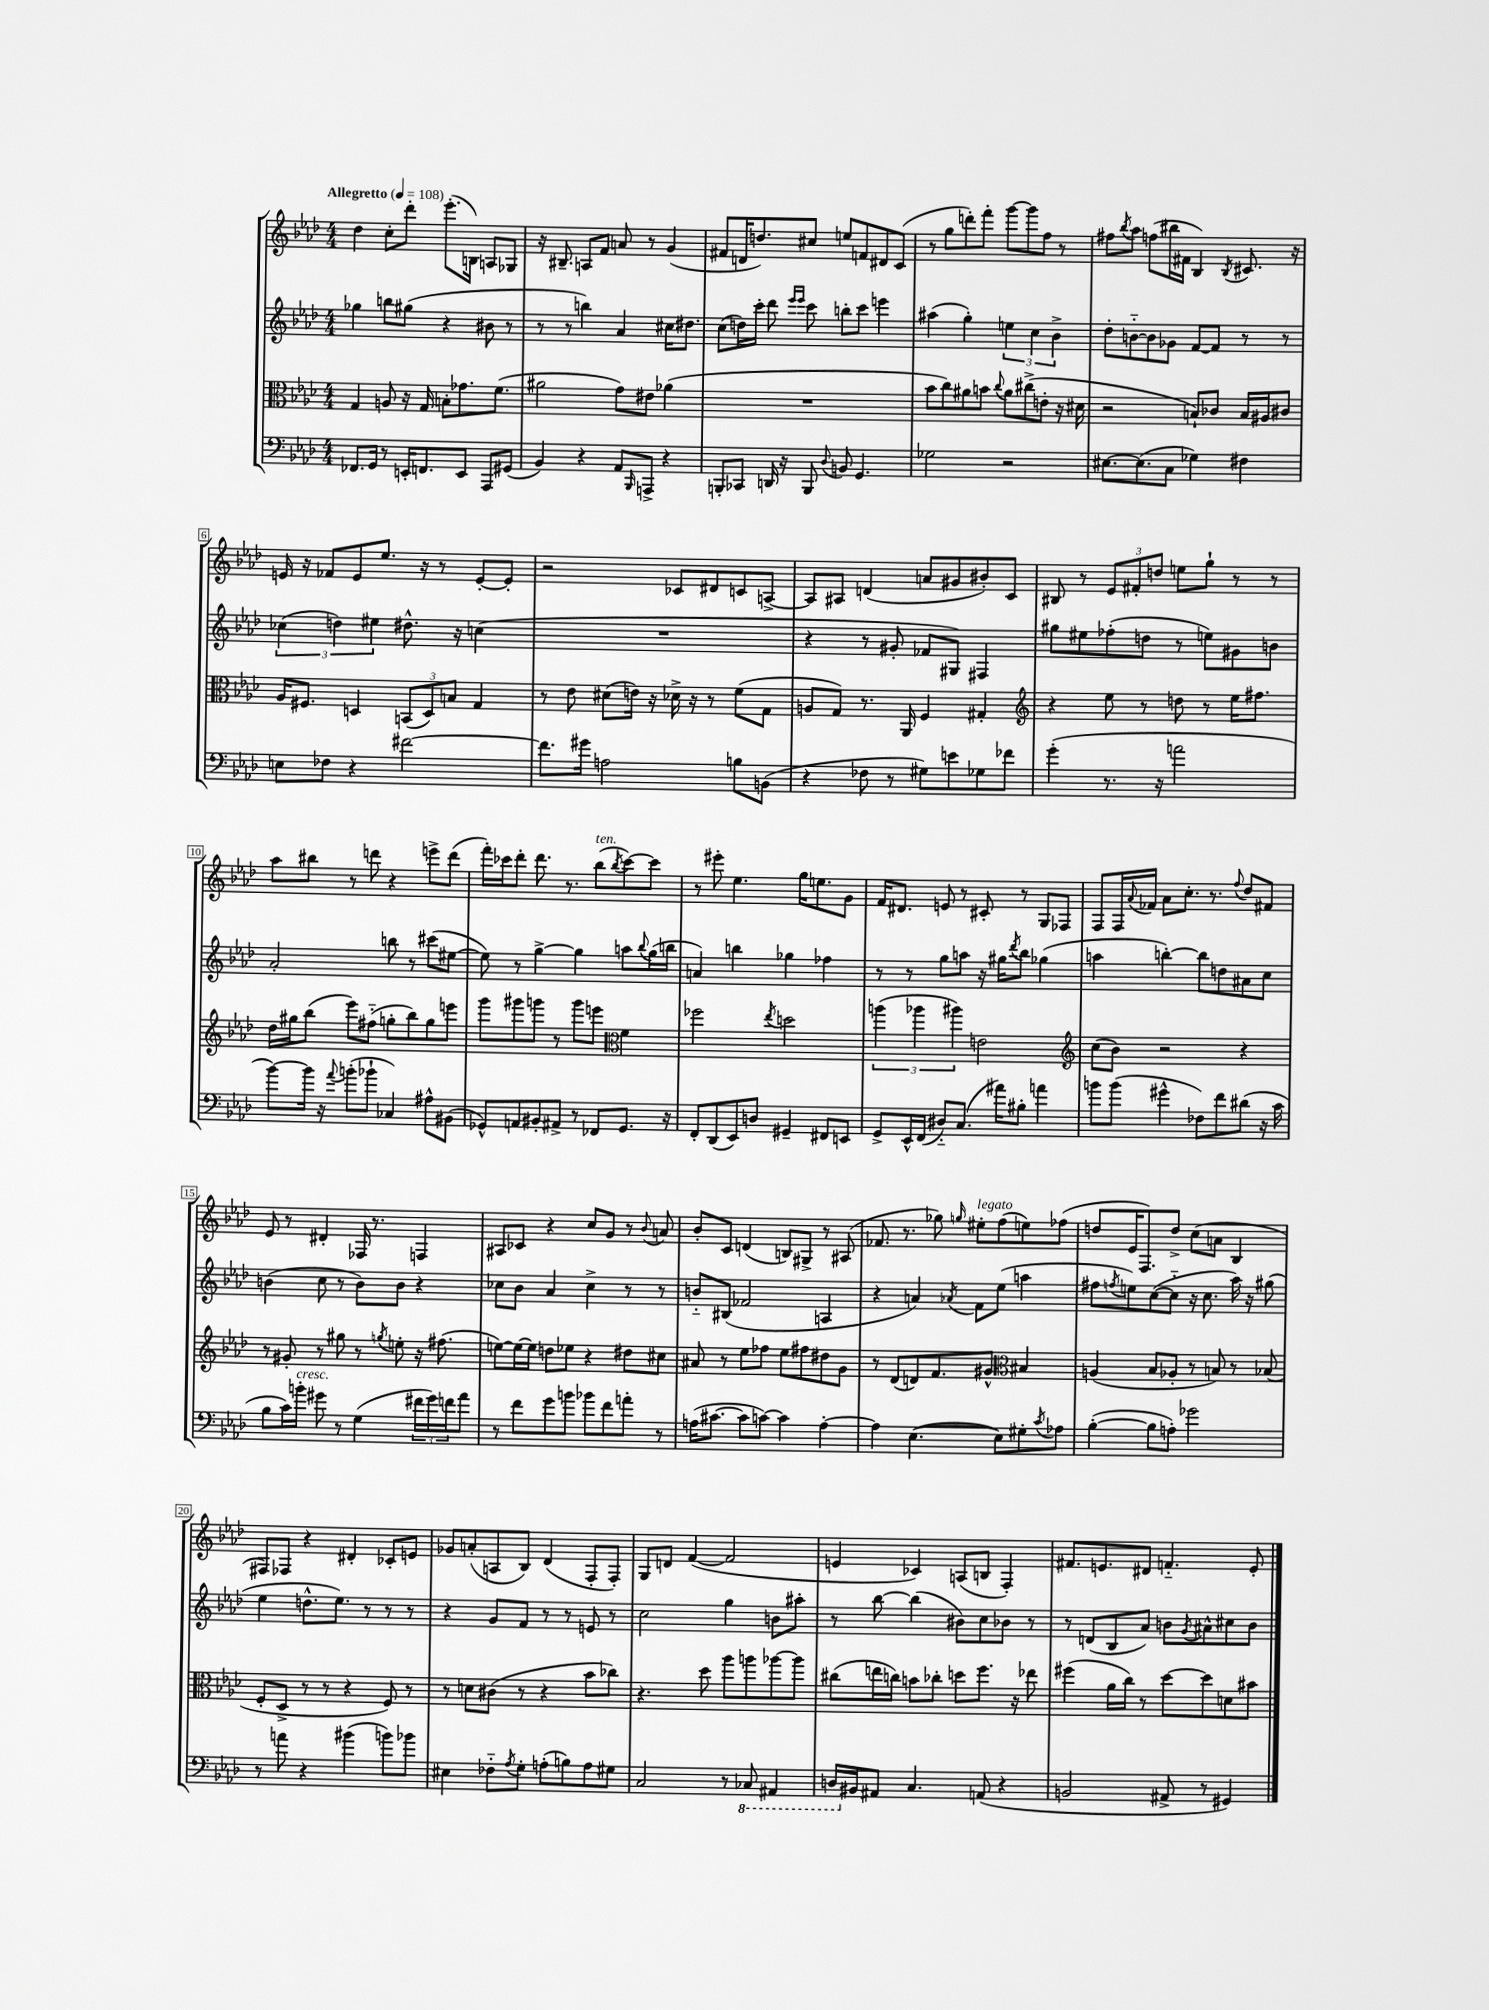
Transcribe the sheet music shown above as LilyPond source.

<<
\new StaffGroup <<
\new Staff = "s0" {
    \clef treble \key aes \major \numericTimeSignature \time 4/4 \tempo "Allegretto" 4 = 108
    des''4 c''8-. des'''8-. ees'''8.-.( b16) a8 ges8 |
    r16 bis8.-- a8 f'8 a'8 r8 g'4( |
    fis'8 d'16 d''8.) cis''8 e''8 f'8 dis'8 c'8( |
    r8 g''8 d'''8-.) f'''8-. g'''8~ g'''8 f''8 r8 |
    fis''8 \acciaccatura { bes''8 } aes''8 f''8( bis''16 fis'16 bes4) \acciaccatura { bes8 } cis'8. r16 |
    e'16 r16 fes'8 e'8 ees''8. r16 r8 e'8~-. e'8-. |
    r2 ces'8 dis'8 c'8 a8~-> |
    a8 ais8 d'4( a'8 gis'8 bis'8-.) c'8 |
    bis8 r8 \tuplet 3/2 { ees'8 fis'8-. d''8 } e''8 g''8-! r8 r8 |
    aes''8 bis''8 r8 d'''8 r4 e'''8-> d'''8( |
    f'''16-.) ces'''16 des'''8-. des'''8. r8. bes''8^\markup { \italic "ten." }( \acciaccatura { bes''8 } ces'''8~) ces'''8 |
    r8 eis'''8-. ees''4. g''16 e''8. g'8 |
    f'16 dis'8. e'8 r8 cis'8-. r8 g8 fes8 |
    f8 f16 \appoggiatura { aes'8 } fes'16 aes'8 c''8.-. r8. \appoggiatura { f''8 } des''8 fis'8 |
    ees'8 r8 dis'4-. fes16 r8. f4 |
    ais8 ces'8 r4 c''8 g'8 r8 \appoggiatura { bes'8 } a'8 |
    bes'8-. c'8 d'4( b8) gis8-> r8 ais8( |
    fes'8. r8. ges''8) \grace { g''16 } eis''8-.^\markup { \italic "legato" } f''8( e''8) fes''8( |
    d''8 ees'16 f8.) d''8-> c''8( a'8 bes4 |
    fis8) fes8 r4 dis'4-. ces'8-. e'8 |
    ges'8 a'8-.( a8 bes8) des'4( f8-. f8-.) |
    g8 d'8 f'4~( f'2 |
    e'4 ces'4) a8( b8 f4-.) |
    fis'8. e'8. dis'8 f'4.-_ e'8-. \bar "|." |
}
\new Staff = "s1" {
    \clef treble \key aes \major \numericTimeSignature \time 4/4
    ges''4 b''8 gis''8( r4 bis'8 r8 |
    r8 r8 b''4) aes'4 cis''16 dis''8. |
    c''8( d''16) c'''16-. des'''8 \grace { ees'''16 ees'''16 } c'''8 b''8-. c'''8 e'''4 |
    ais''4( g''4-.) \tuplet 3/2 { e''4 c''4 bes'4-> } |
    des''8-. b'8~-_ b'8 ges'8 f'8~ f'8 r8 r8 |
    \tuplet 3/2 { ces''4( d''4) eis''4 } dis''8.-^ r16 c''4( |
    R1 |
    r4 r8 gis'8-. fes'8 gis8) fis4 |
    gis''8 eis''8 fes''8-.( d''8 r8 e''8) gis'8 b'8 |
    aes'2-. b''8 r8 cis'''8( eis''8~ |
    eis''8) r8 g''4~-> g''4 a''8 \appoggiatura { bes''8 } g''16( b''16 |
    a'4) b''4 ges''4 fes''4 |
    r8 r8 g''8 a''8 r16 gis''16 \acciaccatura { des'''8 } bes''8 ges''4( |
    a''4 b''4~-.) b''8 d''8 ais'8 c''8 |
    b'4( c''8 r8 b'8) b'8 r4 |
    ces''8 bes'8 aes'4 ces''4-> r8 r8 |
    b'8-_ bis8( fes'2 a4 |
    r4 a'4) \acciaccatura { aes'8 } f'8 ees''8( a''4 |
    fis''8 \acciaccatura { f''8 } e''8) c''8~( c''8-_ r16 c''8. aes''16) r16 gis''8( |
    ees''4 d''8.-^ ees''8.) r8 r8 r8 |
    r4 g'8 f'8 r8 r8 e'8 r8 |
    c''2 g''4 b'8 ais''8-. |
    r8 bes''8~ bes''4( bis'8) c''8 bes'8 r8 |
    r8 d'8( bes8 aes'8) b'8 \acciaccatura { g'8 } ais'8-^ cis''8 b'8 \bar "|." |
}
\new Staff = "s2" {
    \clef alto \key aes \major \numericTimeSignature \time 4/4
    g4 a8 r16 g16 b8-. ges'8. f'8.( |
    ais'2 g'8) eis'8 aes'4( |
    R1 |
    bes'8 c''8) ais'8 b'8 \appoggiatura { c''8 } ais'8 cis''8->( e'8-. r16 dis'16 |
    r2 b8-!) ces'8 b16 ais16 cis'8 |
    aes16 fis8. d4 \tuplet 3/2 { b,8( d8) b8 } g4 |
    r8 ees'8 dis'8( e'16) r16 des'16-> r16 r8 f'8( g8 |
    a8 g8) r8. aes,16 f4 gis4-. |
    \clef treble r4 ees''8 r8 d''8 r8 ees''16 fis''8. |
    des''16 gis''16 bes''8( ees'''8) fis''8-_( g''8-. bes''8) g''8 e'''8 |
    g'''8 gis'''8 g'''8 r8 g'''8 e'''8 \clef alto f'4 |
    fes''2 \acciaccatura { ees''8 } d''2 |
    \tuplet 3/2 { a''4( aes''4 ais''4) } e'2 |
    \clef treble c''8( bes'8) r2 r4 |
    r8 gis'8-. r8 gis''8 r8 \acciaccatura { g''8 } e''8-. r16 fis''8.( |
    e''8~) e''16~ e''16 d''8 ees''8 r4 dis''8 cis''8 |
    ais'8 r8 ees''8 fes''8 ees''8 fis''8 dis''8 g'8 |
    r8 des'8( d'8) f'8. gis'8.-^ \clef alto bis4 |
    a4( bes8 aes8-. r8 b8) r8 bes8( |
    f8-. des8-> r8 r8 r4 f8) r8 |
    r8 d'8 cis'8( r8 r4 bes'8 ces''8) |
    r4. des''8 aes''8 a''8 aes''8~ aes''8 |
    cis''8( e''16 c''16) b'8 ces''8-. d''8 f''8. r16 ees''8 |
    fis''4( aes'16 c''16) r8 des''8~ des''8 d'8 bis'8 \bar "|." |
}
\new Staff = "s3" {
    \clef bass \key aes \major \numericTimeSignature \time 4/4
    fes,8. g,16 r8 e,16-. f,8. e,8 aes,,8 gis,8( |
    bes,4) r4 aes,8 \grace { bes,,16 } a,,8-> r4 |
    b,,8-. ces,8 d,16 r16 b,,8 \appoggiatura { des8 } b,8 g,4. |
    ges2 r2 |
    eis8.~ eis8.( c8 ges4) fis4 |
    e8 fes8 r4 fis'2~ |
    fis'8. gis'16 a2 b8 b,8( |
    r4 fes8 r8 gis8) e'8 ges8 fes'8 |
    g'4-.( r8. r16 a'2 |
    bes'8~) bes'16 r16 \appoggiatura { aes'8 } b'8-.( bes'8-! ces4) ais8-^ bis,8( |
    ges,8-^) a,8 bis,8-. ais,8-> r8 fes,8 ges,8. r16 |
    f,8-. des,8( ees,8) d8 gis,4-- fis,8 e,8 |
    g,8-> ees,16-^ f,16( dis8-_) c8.( ais'16) bis8-. a'4 |
    b'8 b'8( gis'4-^ fes8) f'8 dis'8( r16 c'16 |
    bes8 c'16) b'16-.^\markup { \italic "cresc." } gis'8 r8 g4( \tuplet 3/2 { fis'16 gis'16) f'16 } aes'8 |
    r8 f'8 g'8 b'8 bes'8 f'8 a'8-. r8 |
    a16( cis'8.~ cis'8 c'8~) c'4 a4~-. |
    a4 ees4.~( ees8) gis8-. \acciaccatura { c'8 } aes8 |
    bes4~-.( bes8 a8-.) ges'2 |
    r8 a'8 r4 bis'4( b'8) bes'8 |
    eis4 fes8-_ \acciaccatura { aes8 } g8-. a8-.( b8) a8 gis8 |
    c2 r8 \ottava #-1 ces,8 ais,,4 |
    d,16 \ottava #0 bis,16 ais,8 c4. a,8( r4 |
    b,2 ais,8-> r8 gis,4) \bar "|." |
}
>>
>>
\layout { \context { \Score \override BarNumber.stencil = #(make-stencil-boxer 0.1 0.3 ly:text-interface::print) } }
